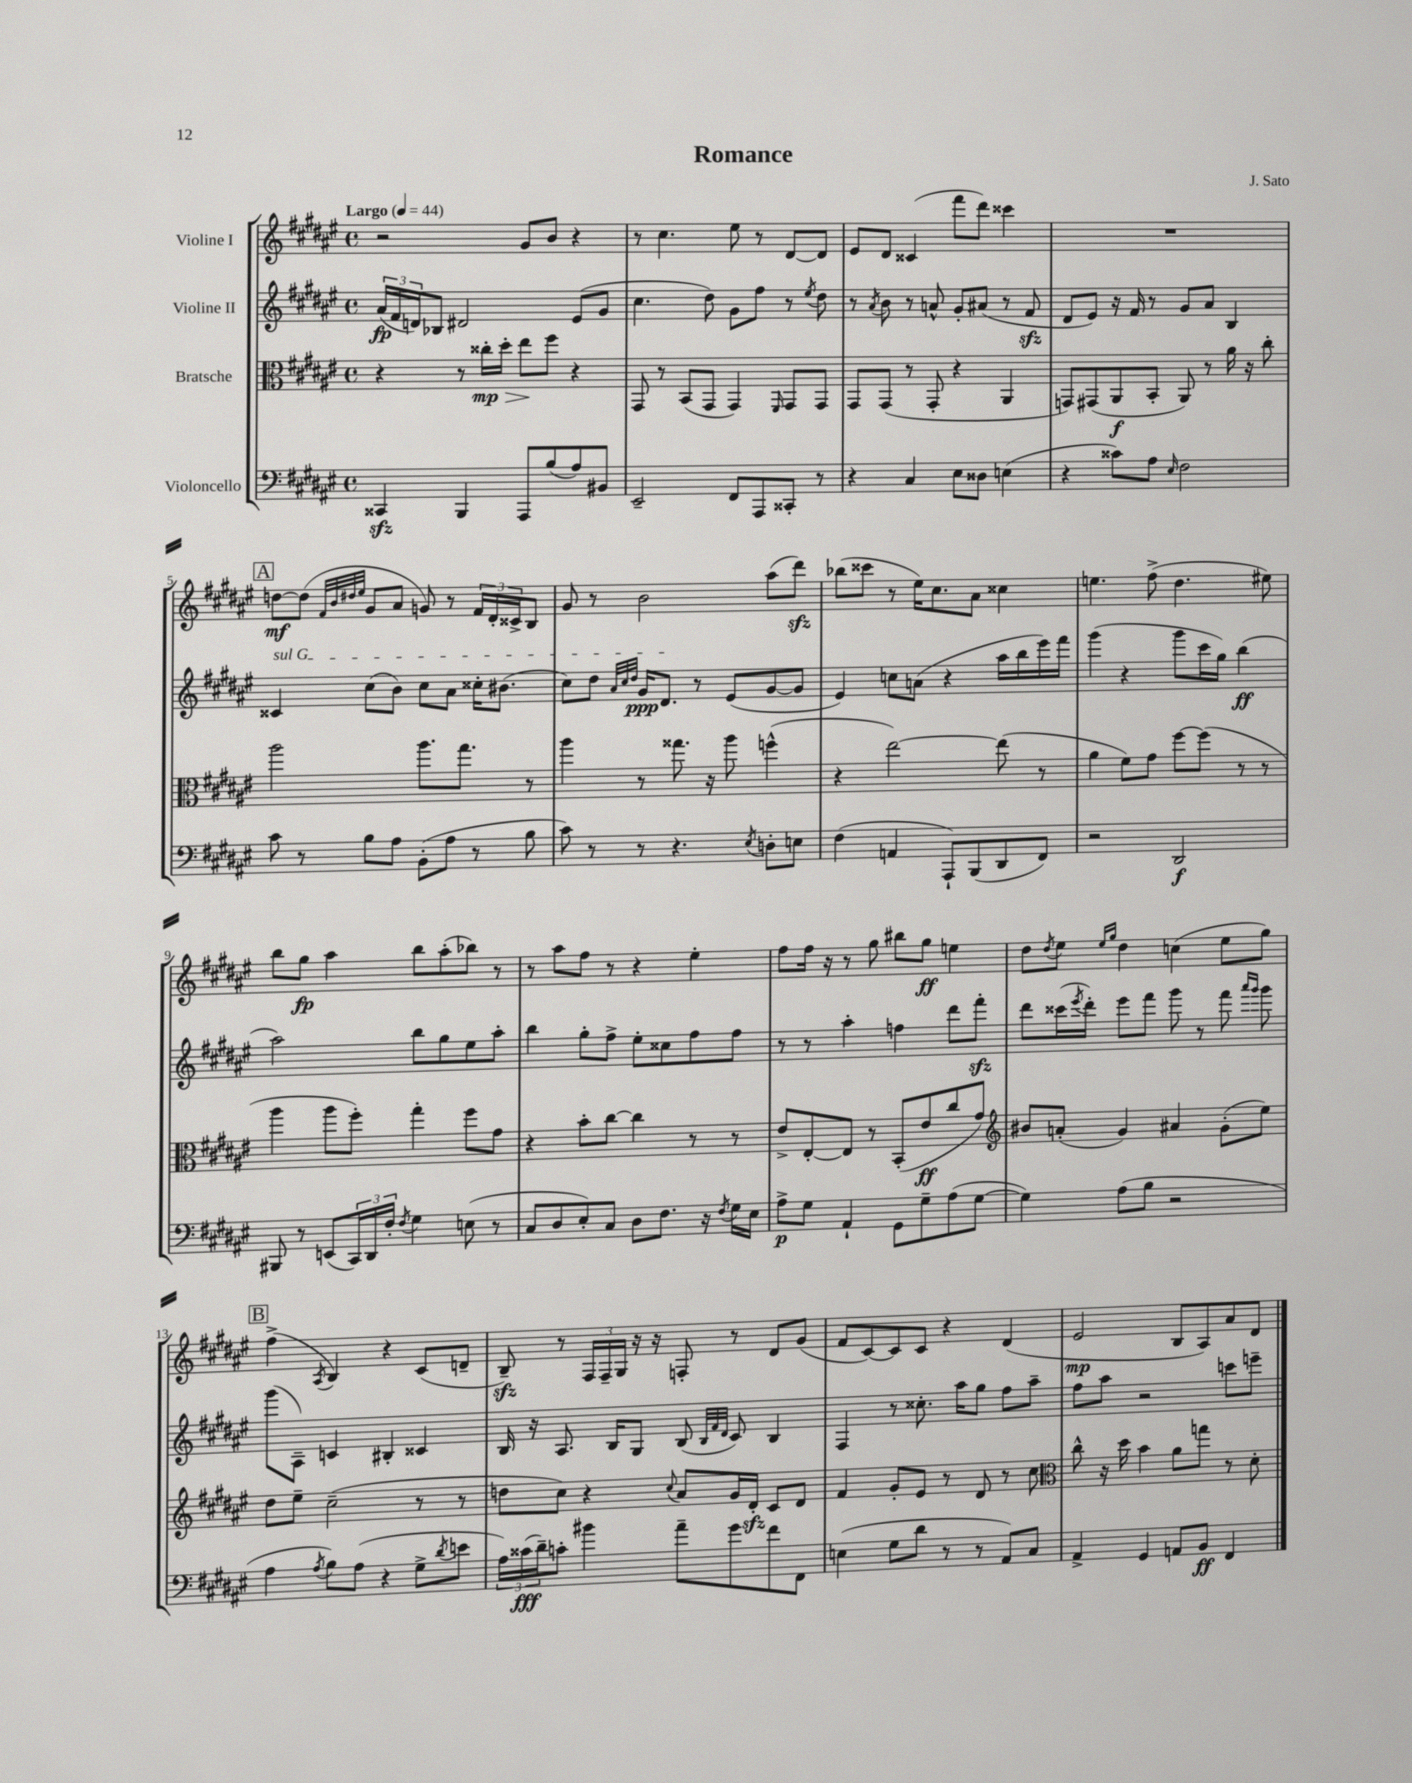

**kern	**dynam	**kern	**dynam	**kern	**dynam	**kern	**dynam
*part4	*part4	*part3	*part3	*part2	*part2	*part1	*part1
*staff4	*staff4	*staff3	*staff3	*staff2	*staff2	*staff1	*staff1
*I"Violoncello	*	*I"Bratsche	*	*I"Violine II	*	*I"Violine I	*
*clefF4	*	*clefC3	*	*clefG2	*	*clefG2	*
*k[f#c#g#d#a#e#]	*	*k[f#c#g#d#a#e#]	*	*k[f#c#g#d#a#e#]	*	*k[f#c#g#d#a#e#]	*
*M4/4	*	*M4/4	*	*M4/4	*	*M4/4	*
*met(c)	*	*met(c)	*	*met(c)	*	*met(c)	*
*MM44	*	*MM44	*	*MM44	*	*MM44	*
=1	=1	=1	=1	=1	=1	=1	=1
!	!	!	!	!	!	!LO:TX:a:B:t=Largo	!
4CC##Xzz/	.	4r	.	(24a#/LL	fp	2r	.
.	.	.	.	24f#/	.	.	.
.	.	.	.	24dn/J)	.	.	.
.	.	.	.	8B-X/J	.	.	.
4BBB/	.	8r	.	2d#X/	.	.	.
!	!	!	!LO:HP:b	!	!	!	!
.	.	16cc##X'\LL	> mp	.	.	.	.
.	.	16dd#'\JJ	.	.	.	.	.
8AAA#/L	.	8ee#\L	.	.	.	8g#/L	.
(8B/	.	8ff#\J	]	.	.	8b/J	.
8A#/)	.	4r	.	(8e#/L	.	4r	.
8BB#X/J	.	.	.	8g#/J	.	.	.
=2	=2	=2	=2	=2	=2	=2	=2
2EE#~/	.	8GG#/	.	4.cc#\	.	8r	.
.	.	8r	.	.	.	4.cc#\	.
.	.	(8BB/L	.	.	.	.	.
.	.	8GG#/J	.	8dd#\)	.	.	.
8FF#/L	.	4GG#/)	.	8g#\L	.	8ee#\	.
8AAA#/	.	.	.	8ff#\J	.	8r	.
.	.	16qqFF#/	.	.	.	.	.
8CC##X'/J	.	8GG#/L	.	8r	.	[8d#/L	.
.	.	.	.	8qee#/	.	.	.
8r	.	8GG#/J	.	8dd#\	.	8d#/J]	.
=3	=3	=3	=3	=3	=3	=3	=3
4r	.	8GG#/L	.	8r	.	8e#/L	.
.	.	.	.	8qa#/	.	.	.
.	.	(8GG#/J	.	8b\	.	8d#/J	.
4C#/	.	8r	.	8r	.	(4c##X/	.
.	.	8GG#'/	.	8an^^/	.	.	.
8E#\L	.	4r	.	8g#'/L	.	8fff#\L	.
8D##X\J	.	.	.	(8a#X/J	.	8ddd#\J)	.
(4En\	.	4AA#/	.	8r	.	4ccc##X\	.
.	.	.	.	8f#zz/	.	.	.
=4	=4	=4	=4	=4	=4	=4	=4
4r	.	8GGn/L)	.	8d#/L	.	1r	.
.	.	(8GG#X/	.	8e#/J)	.	.	.
8c##X\L)	.	8AA#/	f	16r	.	.	.
.	.	.	.	16f#/	.	.	.
8A#\J	.	8BB'/J	.	8r	.	.	.
16qqE#/	.	.	.	.	.	.	.
2F#\	.	8AA#/)	.	8g#/L	.	.	.
.	.	8r	.	8a#/J	.	.	.
.	.	16a#\	.	4B/	.	.	.
.	.	16r	.	.	.	.	.
.	.	8cc#'\	.	.	.	.	.
!!LO:LB:g=z
!!LO:REH:place=s1:t=A
=5	=5	=5	=5	=5	=5	=5	=5
!	!	!	!	!LO:TX:a:i:t=sul G	!	!	!
8c#\	.	2aa#\	.	4c##X/	.	[8ddn\L	mf
8r	.	.	.	.	.	(8dd\J]	.
.	.	.	.	.	.	32qqf#/LLL	.
.	.	.	.	.	.	32qqb/	.
.	.	.	.	.	.	32qqdd#X/	.
.	.	.	.	.	.	32qqee#/JJJ	.
8B\L	.	.	.	(8cc#\L	.	8g#/L	.
8A#\J	.	.	.	8b\J)	.	8a#/J	.
(8BB'\L	.	8.aa#\L	.	8cc#\L	.	8gn/)	.
8A#\J	.	.	.	8a#\J	.	8r	.
.	.	8.gg#\J	.	.	.	.	.
8r	.	.	.	16cc##X'\KL	.	24f#/LL	.
.	.	.	.	.	.	24d#'/	.
.	.	.	.	(8.b#X\J	.	.	.
.	.	.	.	.	.	24c##X^/J	.
8B\	.	8r	.	.	.	8B/J	.
=6	=6	=6	=6	=6	=6	=6	=6
8c#\)	.	4aa#\	.	8cc#\L)	.	8g#/	.
8r	.	.	.	8dd#\J	.	8r	.
.	.	.	.	32qqa#/LLL	.	.	.
.	.	.	.	32qqcc#/	.	.	.
.	.	.	.	32qqdd#/JJJ	.	.	.
8r	.	8r	.	16g#/KL	ppp	2b\	.
.	.	.	.	8.d#/J	.	.	.
4.r	.	8.gg##X\	.	.	.	.	.
.	.	.	.	8r	.	.	.
.	.	16r	.	.	.	.	.
.	.	8aa#\	.	(8e#/L	.	.	.
8qE#/	.	.	.	.	.	.	.
8Dn'\L	.	(4ffn^^\	.	[8g#/	.	(8aa#\L	.
8En\J	.	.	.	8g#/J]	.	8ddd#zz\J)	.
=7	=7	=7	=7	=7	=7	=7	=7
(4F#\	.	4r	.	4e#/)	.	(8bb-X\L	.
.	.	.	.	.	.	8ccc##X\J	.
4AAn/	.	[2ee#\)	.	8ccn\L	.	8r	.
.	.	.	.	(8an\J	.	16ee#\KL)	.
.	.	.	.	.	.	8.cc#\	.
8AAA#`/L)	.	.	.	4r	.	.	.
(8BBB/	.	.	.	.	.	8a#\J	.
8DD#/	.	(8ee#\]	.	16aa#\LL	.	4cc##X\	.
.	.	.	.	16bb\	.	.	.
8FF#/J)	.	8r	.	16eee#\)	.	.	.
.	.	.	.	16fff#\JJ	.	.	.
=8	=8	=8	=8	=8	=8	=8	=8
2r	.	4a#\	.	(4ggg#\	.	4.een\	.
.	.	8f#\L)	.	4r	.	.	.
.	.	8g#\J	.	.	.	(8ff#^\	.
2DD#/	f	[8ff#\L	.	8ggg#\L	.	4.dd#\	.
.	.	(8ff#\J]	.	16ccc#\L	.	.	.
.	.	.	.	16gg#\JJ)	.	.	.
.	.	8r	.	(4bb\	ff	.	.
.	.	8r	.	.	.	8ee#X\)	.
!!LO:LB:g=z
=9	=9	=9	=9	=9	=9	=9	=9
8BBB#X/	.	4aa#\	.	2aa#\)	.	8bb\L	.
8r	.	.	.	.	.	8gg#\J	fp
(8EEn/L	.	8aa#\L	.	.	.	4aa#\	.
24CC#/L)	.	8ff#'\J)	.	.	.	.	.
24DD#/	.	.	.	.	.	.	.
24F#'/JJ	.	.	.	.	.	.	.
8qF#/	.	.	.	.	.	.	.
4G#\	.	4gg#'\	.	8bb\L	.	8bb\L	.
.	.	.	.	8gg#\	.	(8aa#'\	.
(8En\	.	8ff#\L	.	8ee#\	.	8bb-X\J)	.
8r	.	8g#\J	.	8aa#'\J	.	8r	.
=10	=10	=10	=10	=10	=10	=10	=10
8C#/L	.	4r	.	4bb\	.	8r	.
8D#/	.	.	.	.	.	8aa#\L	.
8E#'/)	.	8b'\L	.	8gg#'\L	.	8ff#\J	.
8C#/J	.	[8cc#\J	.	8ff#^\J	.	8r	.
8D#\L	.	4cc#\]	.	8ee#'\L	.	4r	.
8.F#\J	.	.	.	8cc##X\	.	.	.
.	.	8r	.	8ff#\	.	4ee#'\	.
16r	.	.	.	.	.	.	.
8qF#/	.	.	.	.	.	.	.
16G#\LL	.	8r	.	8ff#\J	.	.	.
16E#\JJ	.	.	.	.	.	.	.
=11	=11	=11	=11	=11	=11	=11	=11
8A#^\L	p	8e#^/L	.	8r	.	8ff#\L	.
8G#\J	.	[8E#'/	.	8r	.	16ff#\Jk	.
.	.	.	.	.	.	16r	.
4AA#`/	.	8E#/J]	.	4aa#'\	.	8r	.
.	.	8r	.	.	.	8gg#\	.
8GG#\L	.	(8BB'/L	.	4ffn\	.	8bb#X\L	.
8G#~\	.	8e#/	ff	.	.	8gg#\J	ff
(8A#\	.	8cc#/	.	8ddd#\L	.	4een\	.
[8G#\J	.	8g#/J)	.	8fff#zz'\J	.	.	.
=12	=12	=12	=12	=12	=12	=12	=12
*	*	*clefG2	*	*	*	*	*
4G#\])	.	8b#X/L	.	8ddd#\L	.	8dd#\L	.
.	.	.	.	.	.	8qdd#/	.
.	.	(8an'/J	.	(16ccc##X\L	.	8ee#\J	.
.	.	.	.	8qeee#/	.	.	.
.	.	.	.	16ddd#'\JJ)	.	.	.
.	.	.	.	.	.	16qqee#/LL	.
.	.	.	.	.	.	16qqgg#/JJ	.
(8A#\L	.	4g#/)	.	8eee#\L	.	4dd#\	.
8B\J	.	.	.	8fff#\J	.	.	.
2r	.	4a#X/	.	8ggg#\	.	(4ccn\	.
.	.	.	.	8r	.	.	.
.	.	(8g#'\L	.	8fff#\	.	8ee#\L	.
.	.	.	.	16qqaaa#/LL	.	.	.
.	.	.	.	16qqggg#/JJ	.	.	.
.	.	8ee#\J)	.	8ggg#\	.	8gg#\J)	.
!!LO:LB:g=z
!!LO:REH:place=s1:t=B
=13	=13	=13	=13	=13	=13	=13	=13
4A#\	.	8dd#\L	.	(8ggg#\L	.	(4ff#^\	.
.	.	8ee#~\J	.	8A#~\J)	.	.	.
8qA#/	.	.	.	.	.	8qA#/	.
8B\L)	.	(2cc#~\	.	4cn/	.	4B/)	.
(8A#\J	.	.	.	.	.	.	.
4r	.	.	.	4B#X'/	.	4r	.
8G#^\L	.	8r	.	4c##X/	.	(8c#/L	.
8qd#/	.	.	.	.	.	.	.
8en\J	.	8r	.	.	.	8dn~/J	.
=14	=14	=14	=14	=14	=14	=14	=14
24A#\LL)	.	8ddn\L	.	16B/	.	8Bzz~/)	.
(24c##X\	fff	.	.	.	.	.	.
.	.	.	.	16r	.	.	.
24d#~\J)	.	.	.	.	.	.	.
8cn'\J	.	8cc#\J)	.	8.A#/	.	8r	.
4b#X\	.	4r	.	.	.	24F#/LL	.
.	.	.	.	.	.	24F#~/	.
.	.	.	.	16B/KL	.	.	.
.	.	.	.	.	.	24G#/JJ	.
.	.	.	.	8G#/J	.	16r	.
.	.	.	.	.	.	16r	.
.	.	8qqcc#/	.	.	.	.	.
8a#~\L	.	8a#/L	.	(8B/	.	8Fn'/	.
.	.	.	.	32qqB/LLL	.	.	.
.	.	.	.	32qqf#/	.	.	.
.	.	.	.	32qqd#/JJJ	.	.	.
8g#\	.	16g#/L	.	8c#/)	.	8r	.
.	.	16d#zz'/JJ	.	.	.	.	.
8f#\	.	8c#/L	.	4B/	.	8d#/L	.
8FF#\J	.	8d#/J	.	.	.	(8g#/J	.
=15	=15	=15	=15	=15	=15	=15	=15
(4En\	.	4f#/	.	4F#/	.	8f#/L	.
.	.	.	.	.	.	[8c#/)	.
8G#\L	.	8g#'/L	.	8r	.	8c#/]	.
8d#\J	.	8e#/J	.	8.cc##X'\	.	8c#/J	.
8r	.	8r	.	.	.	4r	.
.	.	.	.	16aa#\KL	.	.	.
8r	.	8d#/	.	8gg#\J	.	.	.
8AA#/L)	.	8r	.	8ff#\L	.	(4d#/	.
8C#/J	.	8cc#\	.	8aa#~\J	.	.	.
=16	=16	=16	=16	=16	=16	=16	=16
*	*	*clefC3	*	*	*	*	*
4AA#^/	.	8cc#^^\	.	8ff#\L	.	2e#/	mp
.	.	16r	.	8aa#\J	.	.	.
.	.	16dd#\	.	.	.	.	.
4GG#/	.	4b\	.	2r	.	.	.
8AAn/L	.	8a#\L	.	.	.	8B/L	.
8BB/J	ff	8ggn\J	.	.	.	8A#/)	.
4FF#/	.	8r	.	8cccn\L	.	8a#/	.
.	.	8d#'\	.	8eeen~\J	.	8d#/J	.
==	==	==	==	==	==	==	==
*-	*-	*-	*-	*-	*-	*-	*-
